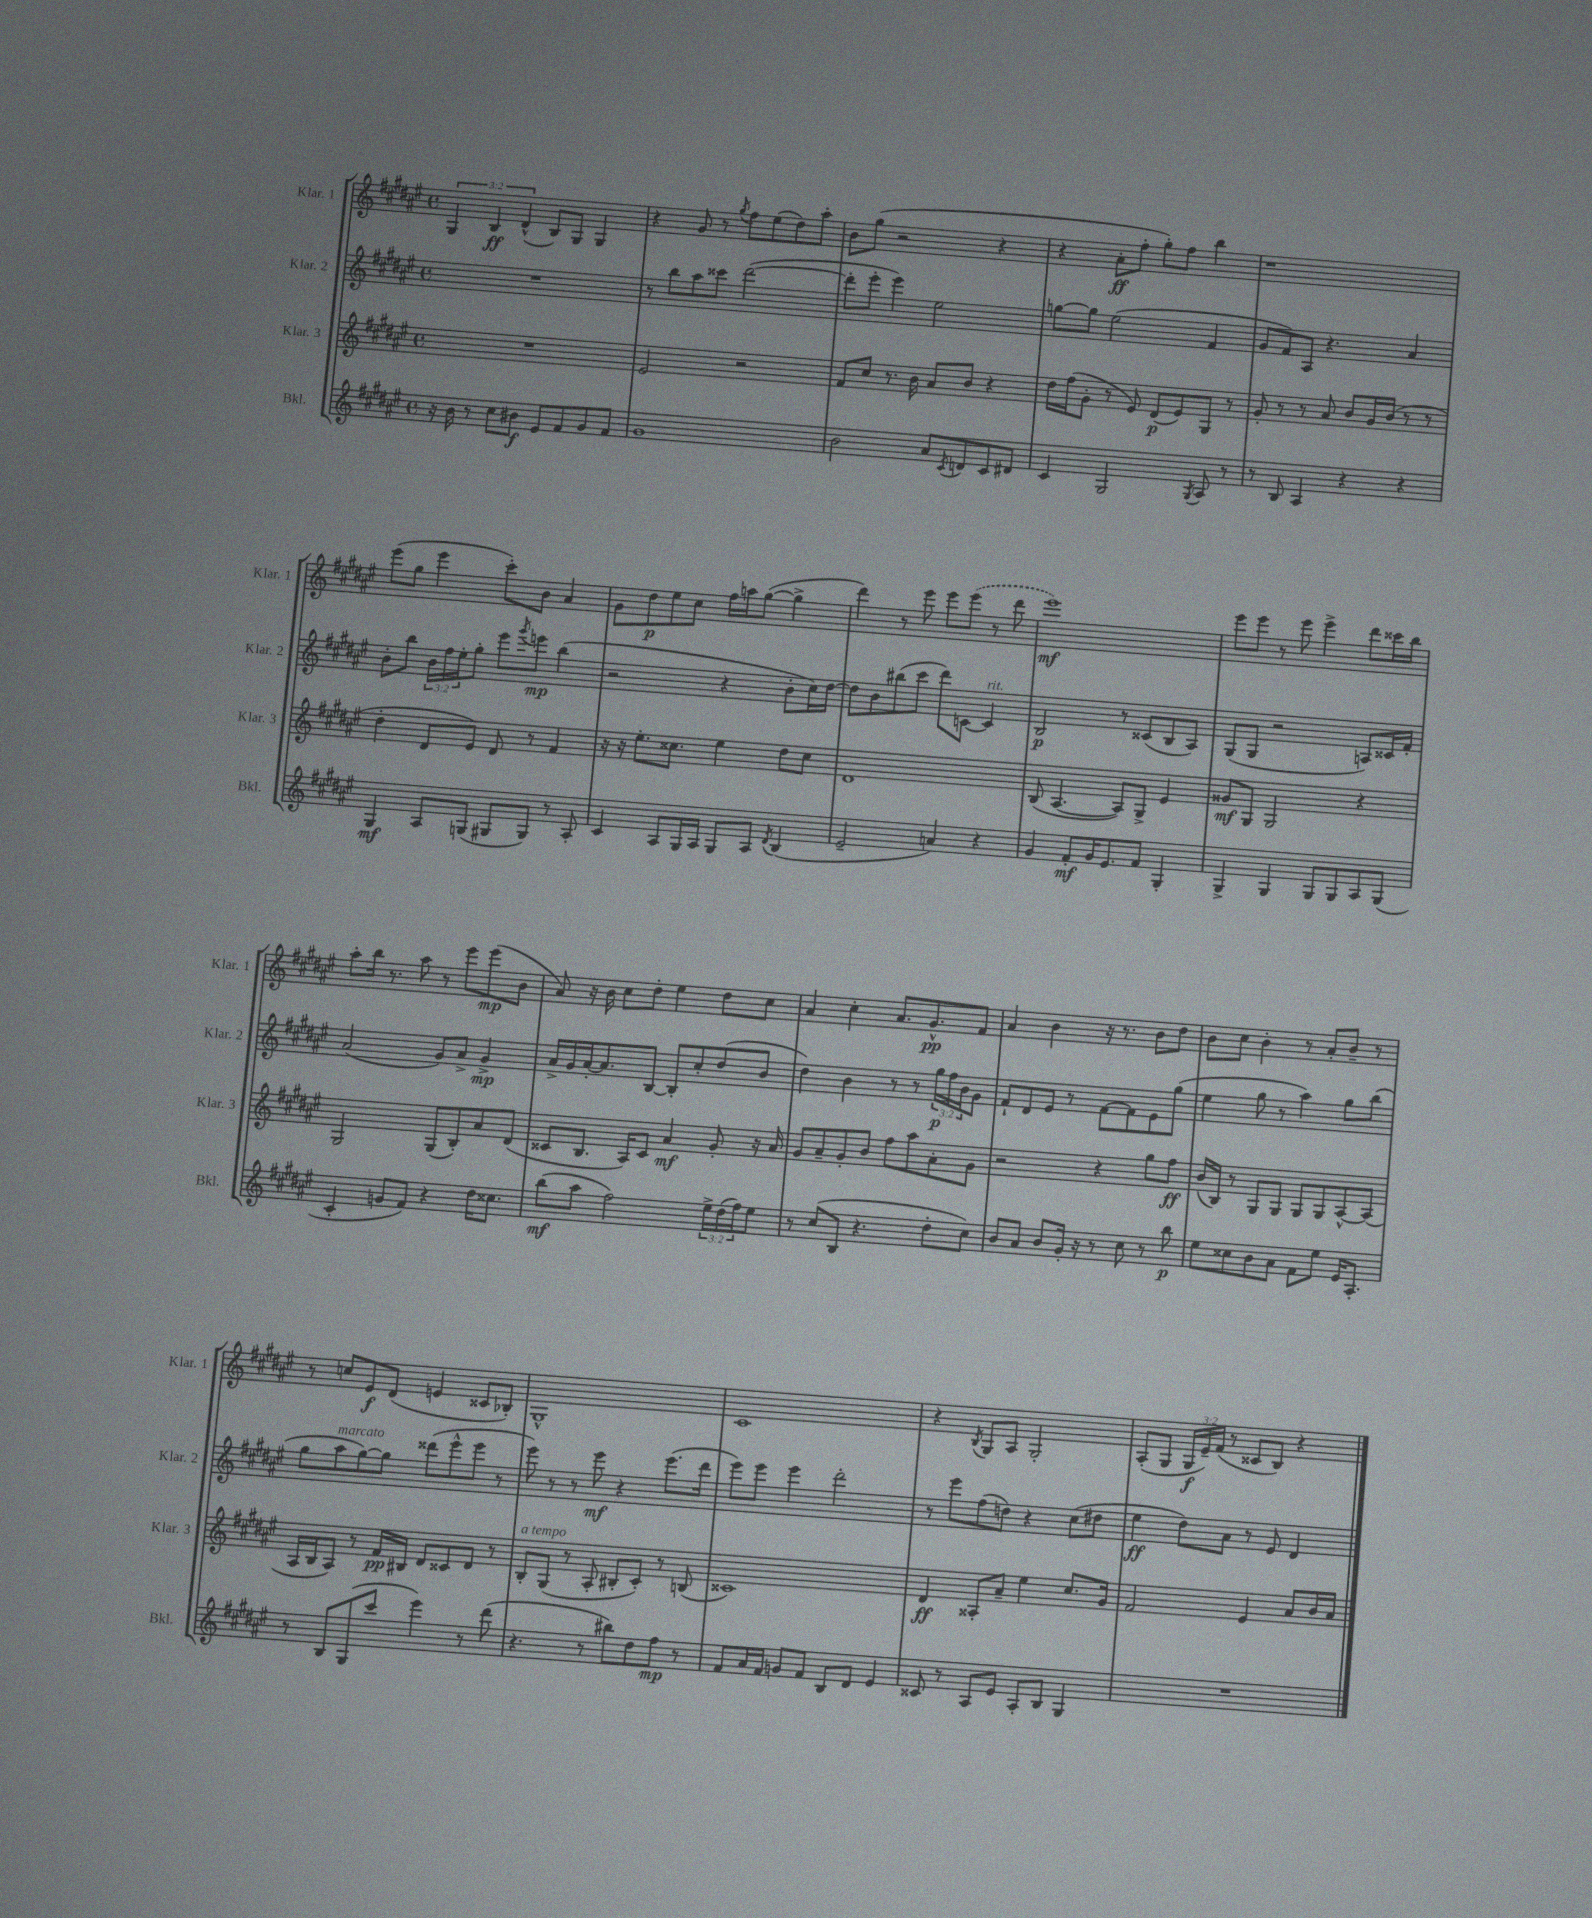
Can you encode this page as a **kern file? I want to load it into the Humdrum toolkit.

**kern	**kern	**kern	**kern
*staff4	*staff3	*staff2	*staff1
*clefG2	*clefG2	*clefG2	*clefG2
*k[f#c#g#d#a#e#]	*k[f#c#g#d#a#e#]	*k[f#c#g#d#a#e#]	*k[f#c#g#d#a#e#]
*M4/4	*M4/4	*M4/4	*M4/4
*met(c)	*met(c)	*met(c)	*met(c)
16r	1r	1r	6G#
16b	.	.	.
8r	.	.	.
.	.	.	6B
8cc#	.	.	.
.	.	.	(6d#^^
8b#	.	.	.
8e#	.	.	8B)
8f#	.	.	8G#
8g#	.	.	4G#
8f#	.	.	.
=	=	=	=
1g#	2e#	8r	4r
.	.	8bb	.
.	.	8aa#	8g#
.	.	8ccc##	8r
.	.	.	8qgg#
.	2r	([2ddd#	8ff#
.	.	.	(8ee#
.	.	.	8dd#)
.	.	.	8aa#'
=	=	=	=
2b	8f#	8ddd#']	8b
.	8cc#	8eee#'	(8gg#
.	8.r	4eee#)	2r
.	16b	.	.
8a#	8a#	2ee#	.
8qc#	.	.	.
8d	8b	.	.
8c#	4r	.	4r
8d#	.	.	.
=	=	=	=
4c#	16dd#	[8gg	4r
.	(16ff#	.	.
.	8g#'	8gg]	.
2G#	8r	(2ee#	8a#'
.	8e#)	.	8ff#'
.	(8d#	.	8gg#')
.	8e#)	.	8ff#
8qG#	.	.	.
8A#	8G#	4f#	4bb
8r	8r	.	.
=	=	=	=
8r	8g#'	8g#	1r
8B	8r	8f#)	.
4A#	8r	8A#	.
.	8a#	4.r	.
4r	8b	.	.
.	16g#	.	.
.	(16b	.	.
4r	8r	4a#	.
.	8r	.	.
=	=	=	=
4G#	4dd#'	8b'	(8eee#
.	.	8bb	8gg#
8A#	8d#	24b	4eee#
.	.	24ff#	.
.	.	24ee#'	.
(8G	8e#)	8gg#'	.
8G#	8d#	8eee#	8ccc#')
.	.	8qggg#	.
8G#)	8r	8eee	8b
8r	4f#	(4bb	4a#
8A#'	.	.	.
=	=	=	=
4c#	16r	2r	8g#
.	16r	.	.
.	8.ee#'	.	8dd#
8A#	.	.	8ee#
.	8.cc##	.	.
16G#	.	.	8cc#
16A#	.	.	.
8G#	4ee#	4r	16ff#
.	.	.	16aa
8A#	.	.	([8gg#
8qd#	.	.	.
(4B	8dd#	8b'	4gg#^]
.	8cc##	16cc#)	.
.	.	[16dd#	.
=	=	=	=
2e#~	1d#	8dd#]	4ddd#)
.	.	8b	.
.	.	(8bb#	8r
.	.	8ccc#	8eee#
4a)	.	8ddd#)	8eee#
.	.	[8c	(8eee#
4r	.	4c]	8r
.	.	.	8ddd#
=	=	=	=
4g#	(8B	2B	1eee#)
.	[4.A#	.	.
8f#'	.	.	.
16g#	.	.	.
8.e#	.	.	.
.	8A#])	8r	.
8f#	8G#^	(8c##	.
4G#'	4e#	8B	.
.	.	8A#)	.
=	=	=	=
4G#^	8g##	(8G#	8eee#
.	8G#	8G#	8eee#
4G#	2G#	2r	8r
.	.	.	8eee#
8G#	.	.	4eee#^
8G#	.	.	.
8A#	4r	8A)	8ddd#
(8G#	.	16c##	16ccc##
.	.	16f#'	16bb
=	=	=	=
4c#'	2G#	(2a#	8aa#'
.	.	.	16bb
.	.	.	8.r
8g	.	.	.
8f#)	.	.	8aa#
4r	(8G#	8g#)	8r
.	8B')	8a#^	8eee#
16dd#	8a#	4g#^	(8eee#
8.cc##	.	.	.
.	(8d#	.	8b
=	=	=	=
(8bb	8c##	16a#^	8a#)
.	.	16g#	.
8aa#	8.B	[16a#'	16r
.	.	8.a#]	16b
2ff#)	.	.	8cc#
.	16A#)	.	.
.	8c##	[8B	8dd#'
.	4a#	8B']	4ee#
.	.	8cc#'	.
24ee#^	8g#'	(8dd#	8dd#
(24dd#	.	.	.
24ff#)	.	.	.
8ee#	16r	8b	8cc#
.	16a#	.	.
=	=	=	=
8r	8g#	4dd#)	4a#
(8cc#	8a#~	.	.
8B	8g#'	4b	4cc#'
4.r	8b	.	.
.	8ff#	8r	8.a#
.	8aa#	8r	.
.	.	.	8.g#^^
8dd#'	8a#'	24gg#	.
.	.	24ff#	.
.	.	24b	.
8cc#)	8g#	8g#	8f#
=	=	=	=
8b	2r	8f#`	4a#
8a#	.	8d#	.
8b	.	8e#	4b
16g#'	.	8r	.
16r	.	.	.
8r	4r	[8f#	16r
.	.	.	8.r
8cc#	.	8f#]	.
8r	8gg#	8e#	8b
8bb	8ff#	(8gg#	8dd#
=	=	=	=
8ee#	(16b	4ee#	8b
.	16B)	.	.
8cc##	8r	.	8cc#
8b	8G#	8gg#	4b'
8a#	8G#	8r	.
8f#	8G#	4aa#)	8r
8ee#	8G#	.	8a#'
16e#	[8A#^^	8gg#	8b~
8.A#'	.	.	.
.	(8A#]	(8bb	8r
=	=	=	=
8r	16A#	8gg#	8r
.	16B	.	.
8B	8A#)	8aa#	8cc
(8G#	8r	[8gg#)	8e#
8ccc#	16f#	8gg#]	(8d#
.	16B#	.	.
4eee#)	8d#	(8ddd##	4e
.	8c##	8eee#^^	.
8r	8d#	8eee#	8c##
(8ddd#	8r	8r	8B-')
=	=	=	=
4.r	8B'	8eee#)	1G#^^
.	(8G#	8r	.
.	8r	8r	.
8r	8A#'	8eee#	.
8bb#)	8B#'	4r	.
8dd#	8c#')	.	.
8ff#	8r	(8.eee#	.
8r	(8B	.	.
.	.	16ddd#	.
=	=	=	=
8f#	1c##)	8eee#)	1c#
16a#	.	8eee#	.
16f#	.	.	.
8g	.	4eee#	.
8f#	.	.	.
8B	.	2ddd#'	.
8d#	.	.	.
4e#	.	.	.
=	=	=	=
8c##	4d#	8r	4r
8r	.	8eee#	.
.	.	.	8qB
8A#	8A##'	(8ff#	8G#
8e#	8a#~	8dd)	8A#
8A#'	4ee#	4r	2G#'
8B	.	.	.
4G#	8.cc#	(8cc#	.
.	.	8dd#	.
.	16g#	.	.
=	=	=	=
1r	2f#	4ee#	(8A#'
.	.	.	8G#
.	.	8dd#)	24G#
.	.	.	24e#~)
.	.	.	(24f#
.	.	8a#	8r
.	4e#	8r	8c##
.	.	8e#	8B)
.	8a#	4d#	4r
.	16b	.	.
.	16a#	.	.
==	==	==	==
*-	*-	*-	*-
